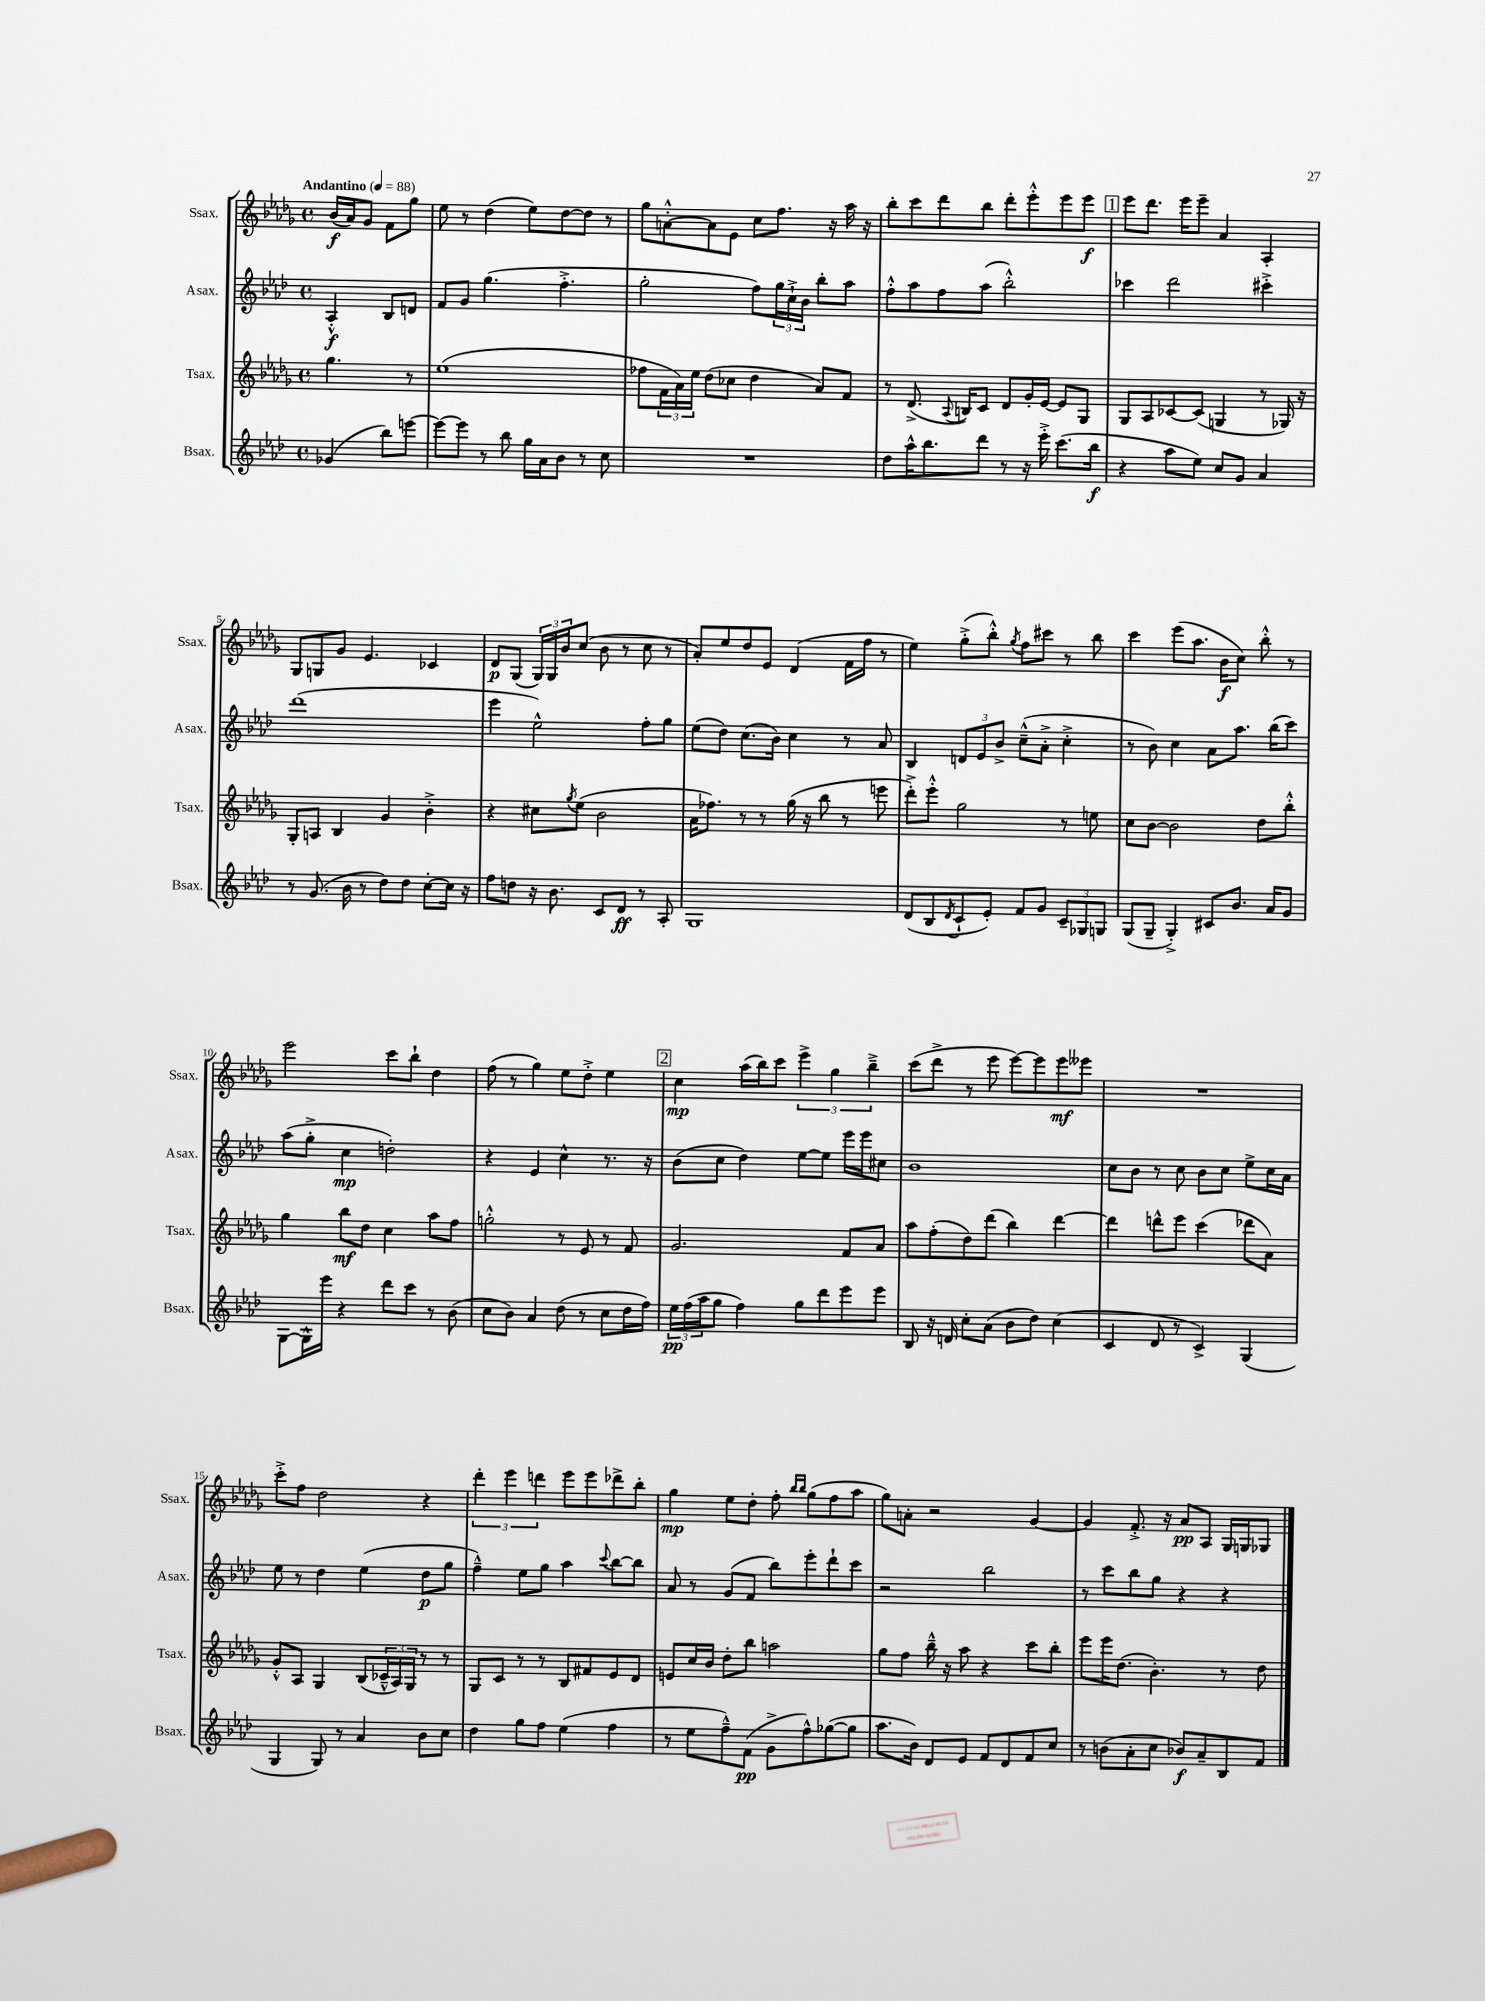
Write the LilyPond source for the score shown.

<<
\new StaffGroup <<
\new Staff = "s0" \with { instrumentName = "Ssax." shortInstrumentName = "Ssax." } {
    \clef treble \key des \major \defaultTimeSignature \time 4/4 \partial 2 \tempo "Andantino" 4 = 88
    bes'16\f( aes'16) ges'8 f'8 ges''8 |
    ees''8 r8 des''4( ees''8) des''8~ des''8 r8 |
    ges''8 a'8~-.-^ a'8 ees'8 c''8 f''8. r16 aes''16 r16 |
    bes''8-. c'''8 des'''8 bes''8 des'''8-. ees'''8-.-^ ees'''8 ees'''8\f |
    \mark \markup { \box "1" } ees'''8 des'''8. ees'''16 ees'''8-- aes'4 aes4-. |
    ges8 g8 ges'8 ees'4. ces'4 |
    des'8\p ges8( \tuplet 3/2 { ges16) ges16 bes'16 } c''8( bes'8 r8 c''8 r8 |
    aes'8-.) ees''8 des''8 ees'8 des'4( f'16 f''16 r8 |
    ees''4) ges''8-.->( bes''8-.-^) \acciaccatura { ges''8 } f''8 cis'''8 r8 bes''8 |
    c'''4 ees'''8( aes''8. bes'16\f c''8) bes''8-.-^ r8 |
    ees'''2 c'''8 bes''8-! des''4 |
    f''8( r8 ges''4) ees''8 des''8-.-> ees''4 |
    \mark \markup { \box "2" } c''4\mp aes''16( bes''16) c'''8 \tuplet 3/2 { ees'''4-> ges''4 bes''4---> } |
    c'''8( des'''8-> r8 ees'''8 ees'''8~) ees'''8 ees'''8\mf eeses'''8 |
    R1 |
    c'''8-.-> f''8 des''2 r4 |
    \tuplet 3/2 { des'''4-. ees'''4 d'''4 } ees'''8 ees'''8 des'''8-> bes''8-. |
    ges''4\mp ees''8 des''8-. f''8-. \grace { bes''16 bes''16 } ges''8( f''8 aes''8 |
    ges''8) a'8-. r2 ges'4~ |
    ges'4 f'8.-.-> r16 aes'8\pp aes8 ges16 g16 ges8 \bar "|." |
}
\new Staff = "s1" \with { instrumentName = "Asax." shortInstrumentName = "Asax." } {
    \clef treble \key aes \major \defaultTimeSignature \time 4/4 \partial 2
    aes4-.-^\f bes8 d'8 |
    f'8 g'8 g''4.( f''4.-.-> |
    g''2-. f''8) \tuplet 3/2 { g''16 c''16-!-> bes'16 } bes''8-. aes''8 |
    f''8-.-^ aes''8 f''8 aes''8( bes''2-.-^) |
    \mark \markup { \box "1" } ces'''4 des'''2 cis'''4-.-> |
    des'''1( |
    ees'''4 ees''2-^) f''8-. g''8 |
    ees''8( des''8) c''8.( bes'16) c''4 r8 aes'8 |
    bes4 \tuplet 3/2 { d'8 ees'8 bes'8-> } c''8---^( aes'8-.-> c''4-.-> |
    r8 bes'8) c''4 aes'8 aes''8. bes''16( c'''8) |
    aes''8( g''8-.-> c''4\mp d''2-.) |
    r4 ees'4 c''4-^ r8. r16 |
    \mark \markup { \box "2" } bes'8( c''8 des''4) ees''8~ ees''8 ees'''16 ees'''16 cis''8 |
    bes'1 |
    c''8 bes'8 r8 c''8 bes'8 c''8 ees''8-> c''16 aes'16 |
    ees''8 r8 des''4 ees''4( des''8\p g''8 |
    f''4---^) ees''8 g''8 aes''4 \appoggiatura { c'''8 } bes''8~ bes''8 |
    aes'8 r8 g'8( f'8 bes''8) ees'''8-. des'''8-! c'''8 |
    r2 bes''2 |
    r8 c'''8 bes''8 g''8 r4 r4 \bar "|." |
}
\new Staff = "s2" \with { instrumentName = "Tsax." shortInstrumentName = "Tsax." } {
    \clef treble \key des \major \defaultTimeSignature \time 4/4 \partial 2
    ges''4. r8 |
    ees''1( |
    fes''8 \tuplet 3/2 { f'16 aes'16) ees''16 } des''8( ces''8 des''4 aes'8) f'8 |
    r8 des'8.->( \appoggiatura { aes8 } b16) c'8 des'8 ges'16-. ees'16~ ees'8 ges8 |
    \mark \markup { \box "1" } ges8 aes8 ces'8~ ces'8( g4 r8 ges16) r16 |
    ges8-. a8 bes4 ges'4 bes'4-.-> |
    r4 cis''8 \acciaccatura { ges''8 } ees''8( bes'2 |
    aes'16 fes''8.) r8 r8 ges''16( r16 bes''8 r8 e'''8 |
    des'''8-.->) ees'''8-.-^ ges''2 r8 e''8 |
    c''8 bes'8~ bes'2 des''8 bes''8-.-^ |
    ges''4 bes''8\mf des''8 c''4 aes''8 f''8 |
    g''2-.-^ r8 ees'8 r8 f'8 |
    \mark \markup { \box "2" } ges'2. f'8 aes'8 |
    aes''8 f''8-.( des''8) des'''8( bes''4) des'''4~ |
    des'''4 d'''8-^ ees'''8 c'''4( des'''8 aes'8) |
    ges'8-.-^ aes8 ges4 bes8( \tuplet 3/2 { ces'16---^ aes16) ges16 } r8 r8 |
    ges8 c'8 r8 r8 bes8 fis'8 ees'8 des'8 |
    e'8 c''16 bes'16 des''8-. bes''8 a''2 |
    ges''8 f''8 bes''16---^ r16 aes''8 r4 c'''8 bes''8-. |
    ees'''8 ees'''16 des''8.( bes'4.-.) r8 des''8 \bar "|." |
}
\new Staff = "s3" \with { instrumentName = "Bsax." shortInstrumentName = "Bsax." } {
    \clef treble \key aes \major \defaultTimeSignature \time 4/4 \partial 2
    ges'4( bes''8) e'''8~ |
    e'''8~ e'''8 r8 bes''8 g''16 aes'16 bes'8 r8 c''8 |
    R1 |
    des''8 aes''16-^ bes''8. des'''8 r8 r16 ees'''16-.-> c'''8.( bes''16\f |
    \mark \markup { \box "1" } r4 aes''8 ees''8) c''8 g'8 aes'4 |
    r8 g'8.( bes'16 r8 des''8) des''8 c''8~-. c''16 r16 |
    f''8 d''8 r16 bes'8. c'8 des'8\ff r8 aes8-. |
    g1 |
    des'8( bes8 \acciaccatura { des'8 } c'8-! ees'8-.) f'8 g'8 \tuplet 3/2 { c'8-- ges8 g8 } |
    g8( g8-- g4-.->) cis'8 bes'8. aes'16 g'8 |
    g8~ g16-^ ees'''16 r4 des'''8 c'''8 r8 bes'8( |
    c''8 bes'8) aes'4 des''8( r8 c''8 des''16 f''16) |
    \mark \markup { \box "2" } \tuplet 3/2 { ees''16\pp f''16( aes''16 } g''8 f''4) g''8 des'''8 ees'''8 ees'''8 |
    bes8 r16 d'16 c''8-. aes'8( bes'8 des''8) c''4( |
    c'4 des'8 r8 c'4->) g4( |
    g4 g8) r8 aes'4 bes'8 c''8 |
    des''4 g''8 f''8 ees''4( f''4 |
    r8 ees''8 f''8---^) f'8\pp( g'8-> f''8-^) ges''8~( ges''8 |
    aes''8. bes'16) des'8 ees'8 f'8 des'8 f'8 c''8 |
    r8 b'8( aes'8-. c''8 bes'8\f) aes'8-- bes8 f'8 \bar "|." |
}
>>
>>
